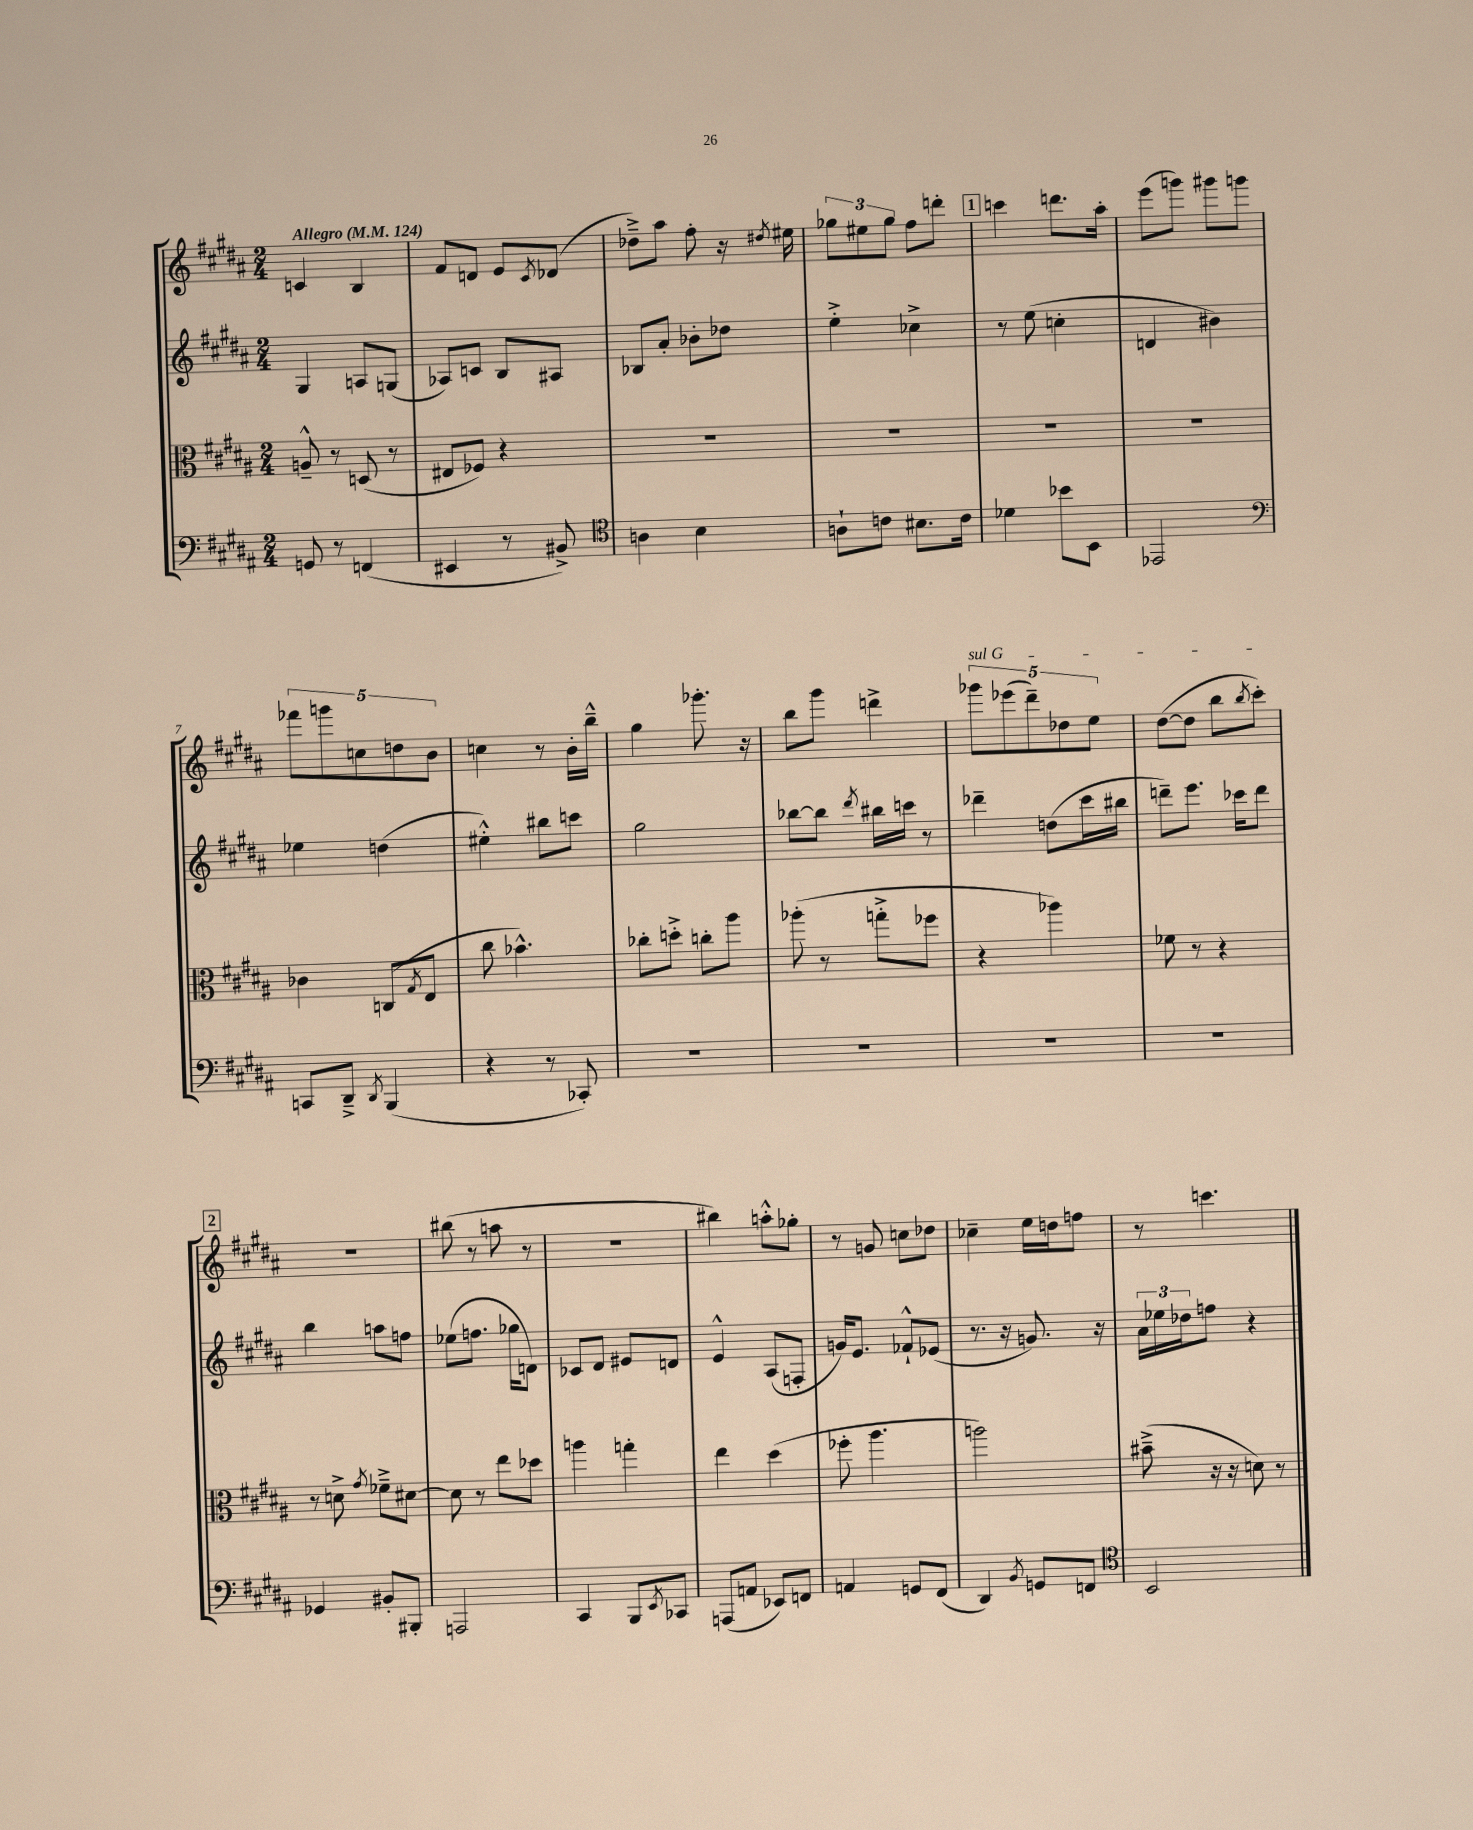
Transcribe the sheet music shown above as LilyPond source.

<<
\new StaffGroup <<
\new Staff = "s0" {
    \clef treble \key b \major \numericTimeSignature \time 2/4 \tempo "Allegro" 4 = 124
    c'4 b4 |
    fis'8 d'8 e'8 \acciaccatura { cis'8 } des'8( |
    des''8--->) ais''8 fis''8-. r16 \acciaccatura { dis''8 } eis''16 |
    \tuplet 3/2 { ges''8 eis''8 ges''8 } fis''8 d'''8-. |
    \mark \markup { \box "1" } c'''4 d'''8. ais''16-. |
    e'''8( g'''8) gis'''8 g'''8 |
    \tuplet 5/4 { fes'''8 g'''8 c''8 d''8 b'8 } |
    c''4 r8 b'16-. b''16---^ |
    gis''4 ges'''8.-. r16 |
    b''8 gis'''8 d'''4-> |
    \tuplet 5/4 { \once \override TextSpanner.bound-details.left.text = \markup { \italic "sul G" } ges'''8\startTextSpan ees'''8( dis'''8--) des''8 e''8 } |
    dis''8~( dis''8 b''8 \acciaccatura { b''8 } cis'''8-.\stopTextSpan) |
    \mark \markup { \box "2" } R2 |
    bis''8( r8 a''8 r8 |
    r2 |
    bis''4) a''8-.-^ ges''8-. |
    r8 g'8 c''8 des''8 |
    ces''4-- e''16 d''16 f''8 |
    r8 c'''4. \bar "|." |
}
\new Staff = "s1" {
    \clef treble \key b \major \numericTimeSignature \time 2/4
    gis4 a8 g8( |
    aes8) c'8 b8 ais8 |
    bes8 ais'8-. bes'8-. des''8 |
    e''4-.-> ces''4-> |
    \mark \markup { \box "1" } r8 e''8( c''4-. |
    d'4 bis'4) |
    ees''4 d''4( |
    eis''4-.-^) bis''8 c'''8 |
    gis''2 |
    bes''8~ bes''8 \acciaccatura { dis'''8 } bis''16 c'''16 r8 |
    des'''4-- d''8( cis'''16 bis''16 |
    d'''8--) e'''8. ces'''16 d'''8 |
    \mark \markup { \box "2" } b''4 a''8 f''8 |
    ees''8( f''8. ges''16 d'8) |
    ces'8 dis'8 eis'8 d'8 |
    e'4-^ ais8( f8-. |
    g'16) e'8. fes'8-!-^ ees'8( |
    r8. r16 g'8.) r16 |
    \tuplet 3/2 { ais'16 ees''16 des''16 } f''8 r4 \bar "|." |
}
\new Staff = "s2" {
    \clef alto \key b \major \numericTimeSignature \time 2/4
    a8---^ r8 d8( r8 |
    eis8 fes8) r4 |
    r2 |
    R2 |
    \mark \markup { \box "1" } R2 |
    R2 |
    ces'4 c8( \acciaccatura { gis8 } e8 |
    cis''8 bes'4.-^) |
    ces''8-. d''8-.-> c''8-. ais''8 |
    aes''8-.( r8 g''8-.-> fes''8 |
    r4 aes''4) |
    fes'8 r8 r4 |
    \mark \markup { \box "2" } r8 d'8-> \acciaccatura { gis'8 } fes'8---> dis'8~ |
    dis'8 r8 e''8 des''8 |
    a''4 g''4-. |
    e''4 dis''4( |
    fes''8-. ais''4. |
    a''2) |
    bis'8--->( r16 r16 d'8) r8 \bar "|." |
}
\new Staff = "s3" {
    \clef bass \key b \major \numericTimeSignature \time 2/4
    g,8 r8 f,4( |
    eis,4 r8 bis,8->) |
    \clef tenor a4 b4 |
    a8-! c'8 bis8. c'16 |
    \mark \markup { \box "1" } des'4 bes'8 b,8 |
    ees,2 |
    \clef bass c,8 dis,8---> \acciaccatura { dis,8 } b,,4( |
    r4 r8 ces,8-.) |
    R2 |
    R2 |
    R2 |
    R2 |
    \mark \markup { \box "2" } ges,4 bis,8-. bis,,8-. |
    a,,2 |
    cis,4 b,,8 \acciaccatura { e,8 } ces,8 |
    a,,8( a,8 ees,8) f,8 |
    a,4 g,8 fis,8( |
    dis,4) \acciaccatura { b,8 } g,8 f,8 |
    \clef tenor b,2 \bar "|." |
}
>>
>>
